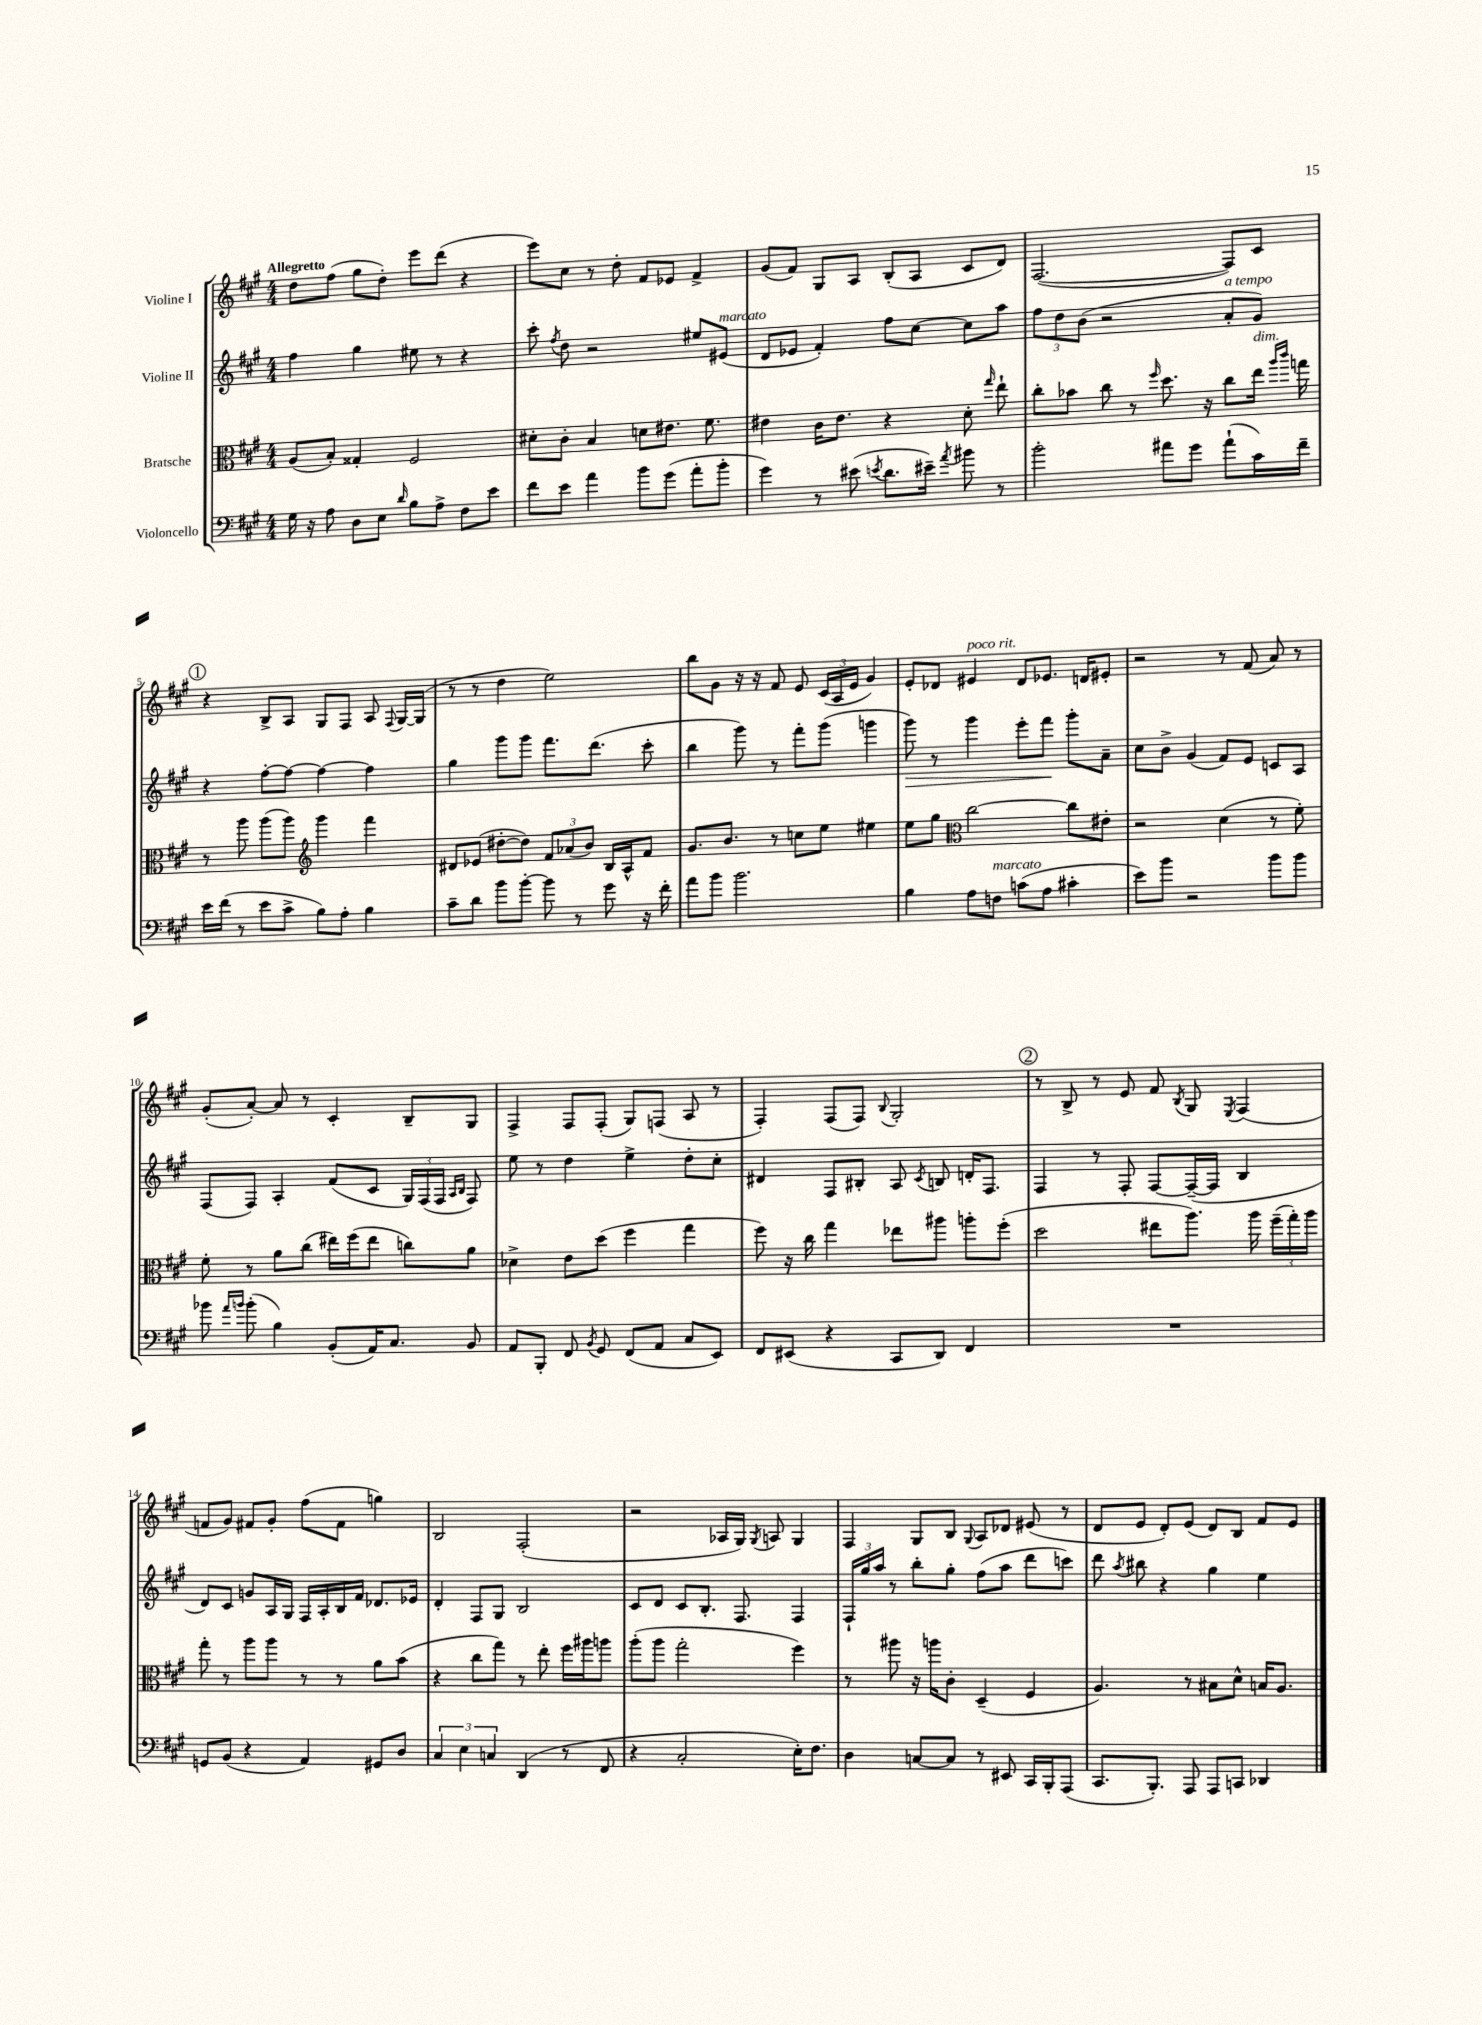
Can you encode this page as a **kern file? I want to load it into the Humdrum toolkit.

**kern	**kern	**kern	**kern
*staff4	*staff3	*staff2	*staff1
*clefF4	*clefC3	*clefG2	*clefG2
*k[f#c#g#]	*k[f#c#g#]	*k[f#c#g#]	*k[f#c#g#]
*M4/4	*M4/4	*M4/4	*M4/4
16G#\	(8A/L	4ff#\	8dd\L
16r	.	.	.
8A\	8B'/J)	.	(8ff#\J
8D\L	4G##'/	4gg#\	8gg#\L
8E\J	.	.	8dd'\J)
16qqd/	.	.	.
8B\L	2F#/	8ee#\	8eee\L
8A^\J	.	8r	(8ddd\J
8F#\L	.	4r	4r
8e\J	.	.	.
=	=	=	=
8f#\L	8d#'\L	8ccc#'\	8eee\L)
.	.	8qff#/	.
8e\J	8c#'\J	8dd\	8cc#\J
4a\	4B/	2r	8r
.	.	.	8dd'\
8b\L	8d\L	.	8f#/L
(8g#\J	8.e#\J	.	8e-/J
8a'\L	.	8ee#/L	4f#^/
.	8.f#\	.	.
8b'\J	.	(8e#/J	.
=	=	=	=
4g#\)	4e#\	8d/L	(8g#/L
.	.	8e-/J	8f#/J)
8r	16c#\LK	4f#'/)	8G#/L
.	8.e#\J	.	.
(8e#\	.	.	8A/J
8qe/	.	.	.
8.d\L	4r	8ff#\L	(8B'/L
.	.	[8cc#\J	8A/J
16e#~\Jk)	.	.	.
8qa/	.	.	.
8b#\	8d'\	8cc#\]L	8c#/L
.	16qqgg#/	.	.
8r	8ee`\	8aa\J	8d/J)
=	=	=	=
2b'\	8cc#'\L	12ff#\L	([2.F#/
.	.	12dd\	.
.	8b-\J	.	.
.	.	(12b\J	.
.	8cc#\	2r	.
.	8r	.	.
.	16qqff#/	.	.
8a#\L	8.dd\	.	.
8g#\J	.	.	.
.	16r	.	.
(8a#`\L	8cc#\L	8a'/L	8F#/]L)
16c#\L)	16ee\Jk	8g#/J)	8c#/J
.	16qqaa/LL	.	.
.	16qqccc#/JJ	.	.
16f#~\JJ	16gg\	.	.
=	=	=	=
16e\LL	8r	4r	4r
(16f#\JJ	.	.	.
8r	8aa\	.	.
8e\L	(8aa\L	[8ff#'\L	8B^/L
8c#^\J	8aa\J)	8ff#\_J	8A/J
*	*clefG2	*	*
8B\L)	4ggg#\	4ff#\_	8G#/L
8A'\J	.	.	8F#/J
4B\	4fff#\	4ff#\]	8A/
.	.	.	8qqF#/
.	.	.	[16G#/LL
.	.	.	(16G#/]JJ
=	=	=	=
8c#~\L	8d#/L	4gg#\	8r
8d\J	(8e-/J	.	8r
8b\L	[8dd#'\L	8ggg#\L	4dd\
[8b'\J	8dd#\]J)	8ggg#\J	.
8b\]	12f#/L	8.fff#\L	2ee\)
.	(12a-/	.	.
8r	.	.	.
.	12b/J)	.	.
.	.	(8.ddd\J	.
8g#\	16B/LL	.	.
.	16A^^/J	.	.
16r	8f#/J	8ccc#'\	.
16f#'\	.	.	.
=	=	=	=
8a\L	8.g#/L	4bb\	8bb\L
8b\J	.	.	8g#\J
.	8.b/J	.	.
2.b\	.	8ggg#\)	16r
.	.	.	16r
.	8r	8r	8f#/
.	8cc\L	8fff#'\L	8e/
.	8ee\J	(8ggg#\J	(24c#/LL
.	.	.	24A/
.	.	.	24e/JJ
.	4ee#\	4ggg\	4g#/)
=	=	=	=
4B\	8ee\L	8ggg#\)	8e'/L
.	8gg#\J	8r	8d-/J
*	*clefC3	*	*
8A\L	[2cc#\	4ggg#\	4e#/
8F\J	.	.	.
(8c\L	.	8eee'\L	8d-/L
8A\J	.	8fff#\J	8.e-/J
4c#'\	8cc#\]L	8ggg#'\L	.
.	.	.	16d/LK
.	8e#'\J	8a~\J	8e#'/J
=	=	=	=
8e\L)	2r	8cc#\L	2r
8b\J	.	8b^\J	.
2r	.	(4g#/	.
.	(4d\	8f#/L)	8r
.	.	8e/J	(8f#/
8b\L	8r	8c/L	8a/)
8b\J	8f#'\)	8A/J	8r
=	=	=	=
8b-\	8f#'\	(8F#/L	(8g#'/L
16qqa/LL	.	.	.
16qqb/JJ	.	.	.
(8b'\	8r	8F#/J)	[8a'/J)
4B\)	8a\L	4A'/	8a/]
.	(8cc#\J	.	8r
(8BB'/L	16ee#\LL)	(8f#/L	4c#'/
.	(16ff#\J	.	.
16AA/K)	8ee#\J	8c#/J	.
8.C#/J	.	.	.
.	8cc\L)	24G#/LL)	8B~/L
.	.	(24F#/	.
.	.	24F#/JJ	.
.	.	16qqA/LL	.
.	.	16qqB/JJ	.
8BB/	8a\J	8F#/)	8G#/J
=	=	=	=
8AA/L	4d-^\	8ee\	4F#^/
8BBB'/J	.	8r	.
8FF#/	8e\L	4dd\	8F#/L
8qBB/	.	.	.
8GG#/	(8dd\J	.	(8F#'/J
(8FF#/L	4ff#\	4ee^\	8G#/L)
8AA/J	.	.	(8F/J
8C#/L	4gg#\	8dd'\L	8A/
8EE/J)	.	8cc#'\J	8r
=	=	=	=
8FF#/L	8ff#\)	4d#/	4F#'/)
(8EE#/J	16r	.	.
.	16cc#\	.	.
4r	4gg#\	8F#/L	(8F#/L
.	.	8B#'/J	8F#/J)
.	.	.	8qqB/
8CC#/L	8ee-\L	8A/	2G#'/
.	.	8qc#/	.
8DD/J)	8aa#\J	8B/	.
4FF#/	8aa'\L	16d'/LK	.
.	.	8.F#/J	.
.	(8ff#'\J	.	.
=	=	=	=
1r	2dd\	4F#/	8r
.	.	.	8B^/
.	.	8r	8r
.	.	8F#'/	8e/
.	8ee#\L	[8F#/L	8f#/
.	.	.	8qB/
.	8.aa\J)	(16F#~/_L	8G#/
.	.	16F#/]JJ	.
.	.	.	8qE/
.	.	4B/	(4F#/
.	16aa\	.	.
.	(24ff#~\LL	.	.
.	24gg#'\)	.	.
.	24aa\JJ	.	.
=	=	=	=
8GG/L	8gg#'\	8d/L)	8f/L
(8BB/J	8r	8c#/J	8g#/J)
4r	8aa\L	8g/L	8f#/L
.	8aa\J	16A/L	8g#'/J
.	.	16G#/JJ	.
4AA/)	8r	16F#/LL	(8ff#\L
.	.	16A'/	.
.	8r	16B/	8f#\J
.	.	16f#/JJ	.
8GG#/L	8a\L	8.d-/L	4gg\)
8D/J	(8b\J	.	.
.	.	16e-/Jk	.
=	=	=	=
6C#/	4r	4d'/	2B/
6E\	.	.	.
.	8cc#\L	8F#/L	.
6C/	.	.	.
.	8gg#\J)	8G#/J	.
(4DD/	8r	2B/	(2F#'/
.	8ee'\	.	.
8r	16ff#\LL	.	.
.	16aa#\J	.	.
8FF#/	8aa\J	.	.
=	=	=	=
4r	(8aa'\L	8c#/L	2r
.	8aa\J	8d/J	.
2C#'/	2gg#'\	8c#/L	.
.	.	8.B'/J	.
.	.	.	16A-/LL
.	.	8.F#/	16G#/JJ)
.	.	.	8qG#/
.	.	.	8A/
16E'\LK)	4ff#\)	4F#/	4G#/
8.F#\J	.	.	.
=	=	=	=
4D\	8r	24F#`/LL	4F#/
.	.	24gg#/	.
.	.	24aa/JJ	.
.	8aa#\	8r	.
[8C/L	16r	8bb'\L	8G#/L
.	16aa\LK	.	.
8C/]J	8c#'\J	8gg#'\J	8B/J
.	.	.	8qqG#/
8r	(4D~/	(8ff#\L	8A/L
8EE#/	.	8aa\J	8d-/J
16CC#/LL	4F#/	8ddd\L	(8e#/
16BBB'/J	.	.	.
(8AAA/J	.	8ccc\J)	8r
=	=	=	=
8.CC#/L	4.A/)	8ddd\	8d/L
.	.	8qaa/	.
.	.	8bb#\	8e/J
8.BBB'/J)	.	.	.
.	.	4r	8d'/L)
8AAA/	8r	.	(8e/J
8AAA/L	8B#\L	4gg#\	8d/L)
8CC/J	8d^^\J	.	8B/J
4DD-/	16B/LK	4ee\	8f#/L
.	8.A/J	.	.
.	.	.	8e/J
==	==	==	==
*-	*-	*-	*-
